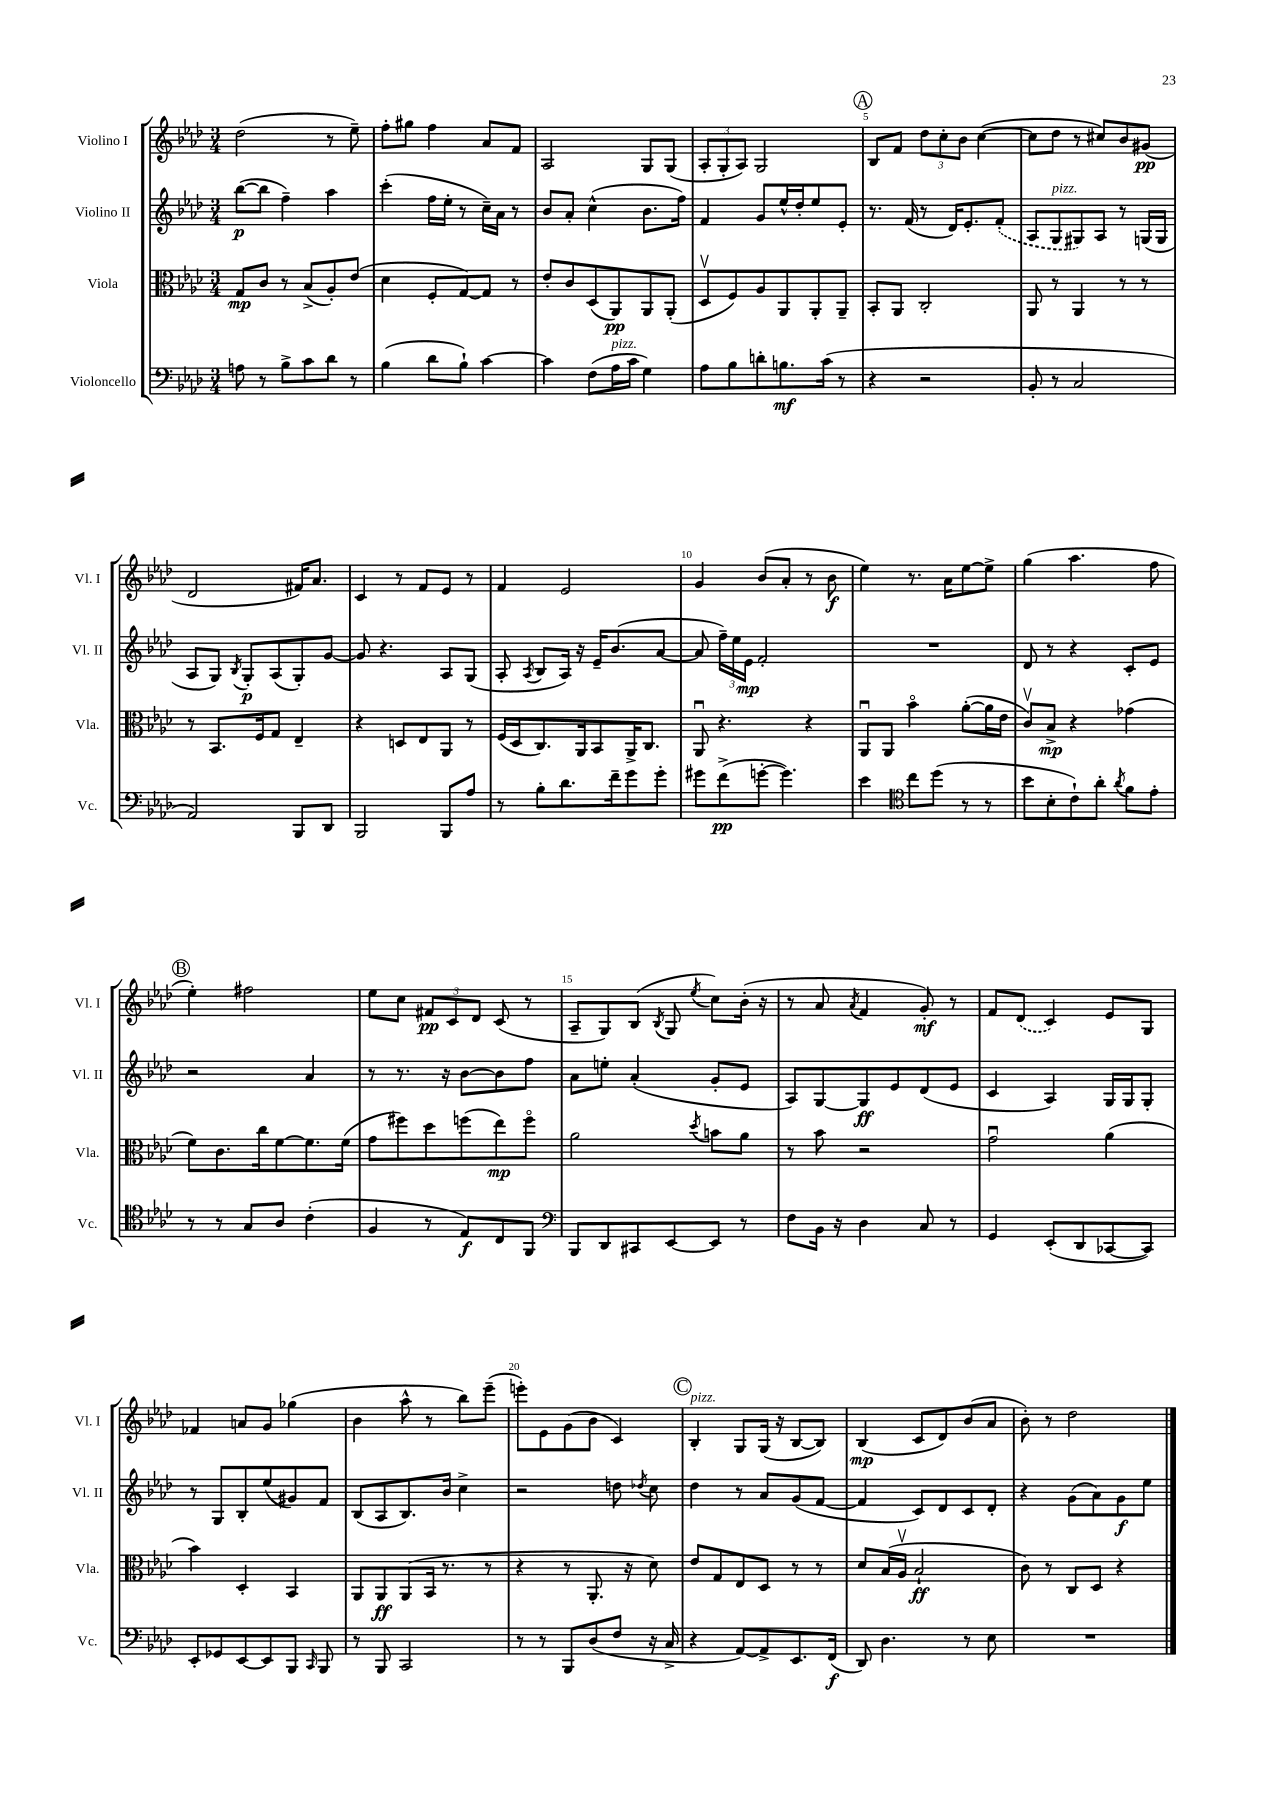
<<
\new StaffGroup <<
\new Staff = "s0" \with { instrumentName = "Violino I" shortInstrumentName = "Vl. I" } {
    \clef treble \key aes \major \numericTimeSignature \time 3/4
    \autoBeamOff des''2( r8 ees''8--) |
    f''8[-. gis''8] f''4 aes'8[ f'8] |
    aes2 g8[ g8]( |
    \tuplet 3/2 { aes8[-. g8-. aes8]) } g2 |
    \mark \markup { \circle "A" } bes8[ f'8] \tuplet 3/2 { des''8[ c''8-. bes'8] } c''4~( |
    c''8[ des''8] r8 cis''8[) bes'8 gis'8]\pp( |
    des'2 fis'16[) aes'8.] |
    c'4 r8 f'8[ ees'8] r8 |
    f'4 ees'2 |
    g'4 bes'8[( aes'8]-. r8 bes'8\f |
    ees''4) r8. aes'16[ ees''8~ ees''8]-> |
    g''4( aes''4. f''8 |
    \mark \markup { \circle "B" } ees''4-.) fis''2 |
    ees''8[ c''8] \tuplet 3/2 { fis'8[\pp c'8 des'8] } c'8( r8 |
    aes8[-- g8) bes8]( \acciaccatura { bes8 } g8 \acciaccatura { ees''8 } c''8[) bes'16]-.( r16 |
    r8 aes'8 \acciaccatura { aes'8 } f'4 g'8-.\mf) r8 |
    f'8[ \once \slurDashed des'8]( c'4) ees'8[ g8] |
    fes'4 a'8[ g'8] ges''4( |
    bes'4 aes''8-^ r8 bes''8[) ees'''8]--( |
    e'''8[-.) ees'8 g'8( bes'8] c'4) |
    \mark \markup { \circle "C" } bes4-.^\markup { \italic "pizz." } g8[ g16]( r16 bes8[~ bes8]) |
    bes4\mp( c'8[ des'8) bes'8( aes'8] |
    bes'8-.) r8 des''2 \bar "|." |
}
\new Staff = "s1" \with { instrumentName = "Violino II" shortInstrumentName = "Vl. II" } {
    \clef treble \key aes \major \numericTimeSignature \time 3/4
    \autoBeamOff bes''8[~\p( bes''8] f''4--) aes''4 |
    c'''4-.( f''16[ ees''16]-. r8 c''16[--) aes'16] r8 |
    bes'8[ aes'8]-. c''4-^( bes'8.[ f''16]) |
    f'4 g'8[ ees''16-^ des''16-. ees''8 ees'8]-. |
    \mark \markup { \circle "A" } r8. f'16( r8 des'16[) ees'8.-. \once \slurDashed f'8]-.( |
    aes8[ g8^\markup { \italic "pizz." } gis8) aes8] r8 g16[( g16] |
    aes8[ g8]) \acciaccatura { bes8 } g8[-.\p aes8( g8-.) g'8]~ |
    g'8 r4. aes8[ g8]( |
    aes8-. \acciaccatura { aes8 } bes8[ aes16]) r16 ees'16[-- bes'8.( aes'8]~ |
    aes'8 \tuplet 3/2 { f''16[--) ees''16 ees'16]\mp } f'2-. |
    R2. |
    des'8 r8 r4 c'8[-. ees'8] |
    \mark \markup { \circle "B" } r2 aes'4 |
    r8 r8. r16 bes'8[~ bes'8 f''8] |
    aes'8[ e''8]-. aes'4-.( g'8[-. ees'8] |
    aes8[) g8~ g8\ff ees'8 des'8( ees'8] |
    c'4 aes4) g16[ g16 g8]-. |
    r8 g8[ bes8-. ees''8( gis'8) f'8] |
    bes8[( aes8 bes8.) bes'16] c''4-> |
    r2 d''8 \acciaccatura { des''8 } c''8 |
    \mark \markup { \circle "C" } des''4 r8 aes'8[ g'8( f'8]~ |
    f'4 c'8[) des'8 c'8 des'8]-. |
    r4 g'8[( aes'8) g'8\f ees''8] \bar "|." |
}
\new Staff = "s2" \with { instrumentName = "Viola" shortInstrumentName = "Vla." } {
    \clef alto \key aes \major \numericTimeSignature \time 3/4
    \autoBeamOff g8[\mp c'8] r8 bes8[->( aes8-.) ees'8]( |
    des'4 f8[-. g8~) g8] r8 |
    ees'8[-. c'8 des8( aes,8\pp) aes,8 aes,8]-.( |
    des8[\upbow f8) aes8 aes,8 aes,8-. aes,8]-- |
    \mark \markup { \circle "A" } bes,8[-. aes,8] c2-. |
    aes,8 r8 aes,4 r8 r8 |
    r8 bes,8.[ f16 g8] ees4-- |
    r4 d8[ ees8 aes,8] r8 |
    f16[( des16 c8.) aes,16 bes,8 aes,16-> c8.] |
    aes,8\downbow r4. r4 |
    aes,8[\downbow aes,8] bes'4\flageolet aes'8[~-.( aes'16 ees'16] |
    c'8[\upbow) bes8]->\mp r4 ges'4( |
    \mark \markup { \circle "B" } f'8[) c'8. c''16 f'8~ f'8. f'16]( |
    g'8[ fis''8) des''8 f''8( ees''8\mp) f''8]\flageolet |
    aes'2 \acciaccatura { des''8 } b'8[ aes'8] |
    r8 bes'8 r2 |
    g'2\downbow aes'4( |
    bes'4) des4-. bes,4 |
    aes,8[ aes,8\ff aes,8( bes,16] r8. r8 |
    r4 r8 aes,8.-. r16 des'8) |
    \mark \markup { \circle "C" } ees'8[ g8 ees8 des8] r8 r8 |
    des'8[ bes16( aes16]\upbow bes2-!\ff |
    c'8) r8 c8[ des8] r4 \bar "|." |
}
\new Staff = "s3" \with { instrumentName = "Violoncello" shortInstrumentName = "Vc." } {
    \clef bass \key aes \major \numericTimeSignature \time 3/4
    \autoBeamOff a8 r8 bes8[-> c'8 des'8] r8 |
    bes4( des'8[ bes8]-!) c'4~ |
    c'4 f8[( aes16^\markup { \italic "pizz." } c'16] g4) |
    aes8[ bes8 d'8-. b8.\mf c'16]( r8 |
    \mark \markup { \circle "A" } r4 r2 |
    bes,8-. r8 c2 |
    aes,2) bes,,8[ des,8] |
    bes,,2 bes,,8[ aes8] |
    r8 bes8[-. des'8. f'16-- g'8 g'8]-. |
    gis'8[ f'8->\pp( g'8]~-. g'4.) |
    ees'4 \clef tenor c''8[ des''8]( r8 r8 |
    bes'8[ bes8-. c'8-!) aes'8]-. \acciaccatura { aes'8 } f'8[ ees'8]-. |
    \mark \markup { \circle "B" } r8 r8 g8[ aes8] c'4-.( |
    f4 r8 ees8[\f) c8 f,8] |
    \clef bass bes,,8[ des,8 cis,8 ees,8~ ees,8] r8 |
    f8[ bes,16] r16 des4 c8 r8 |
    g,4 ees,8[-.( des,8 ces,8~ ces,8]) |
    ees,8[-. ges,8 ees,8~ ees,8 bes,,8] \grace { c,16 } bes,,8 |
    r8 bes,,8 c,2 |
    r8 r8 bes,,8[ des8( f8] r16 c16-> |
    \mark \markup { \circle "C" } r4 aes,8[~) aes,8-> ees,8. f,16]\f( |
    des,8) des4. r8 ees8 |
    R2. \bar "|." |
}
>>
>>
\layout { \context { \Score \override BarNumber.break-visibility = ##(#f #t #t) barNumberVisibility = #(every-nth-bar-number-visible 5) } }
